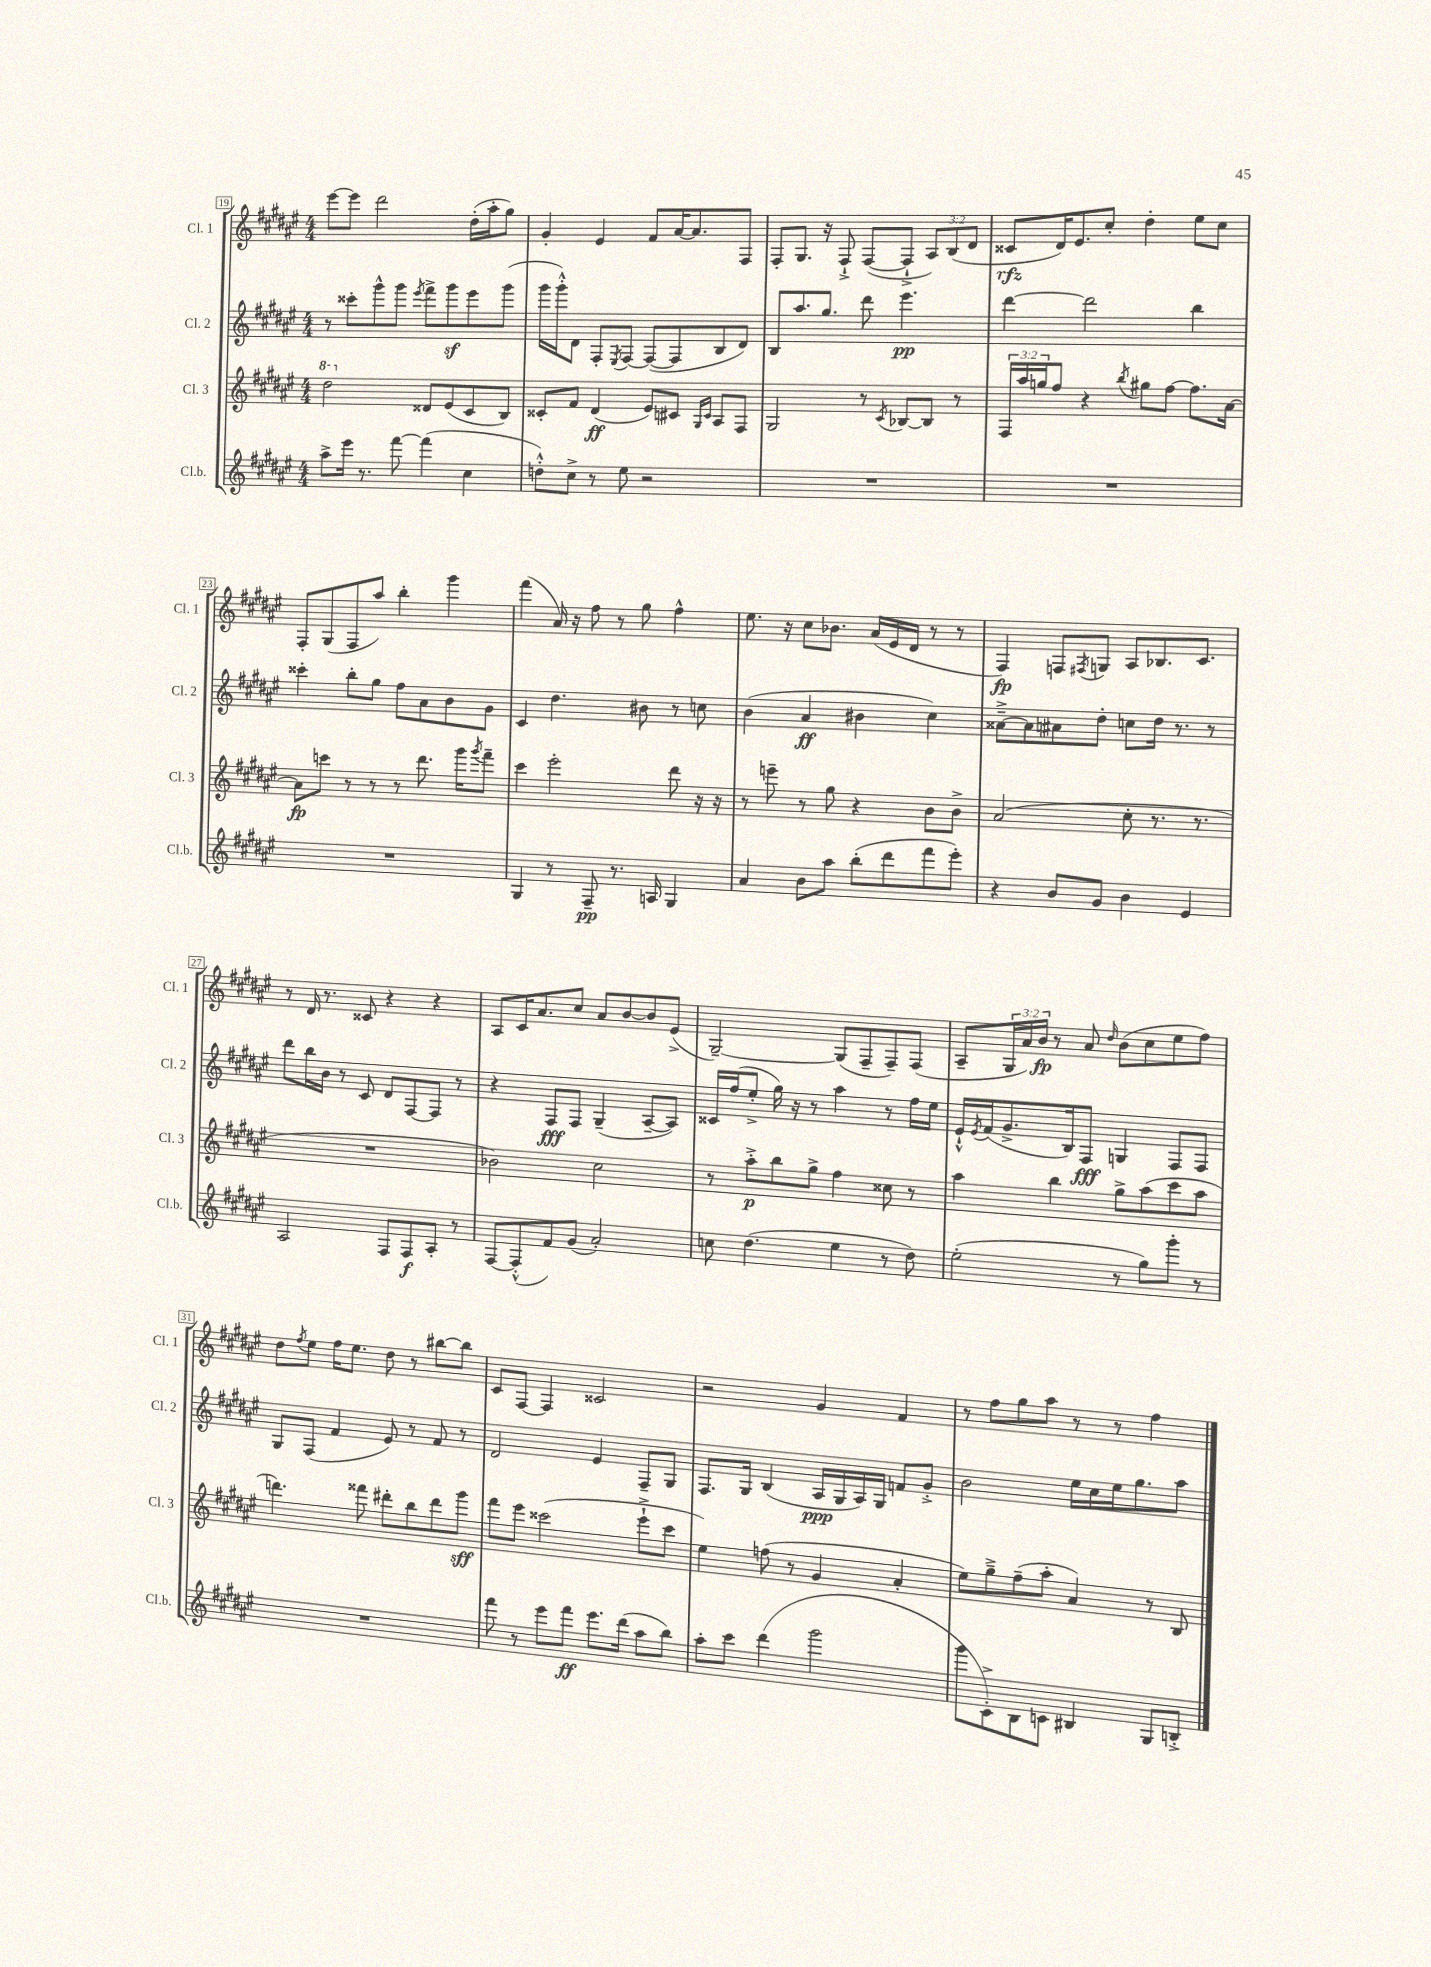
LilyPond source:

<<
\new StaffGroup <<
\new Staff = "s0" \with { instrumentName = "Cl. 1" shortInstrumentName = "Cl. 1" } {
    \clef treble \key fis \major \numericTimeSignature \time 4/4 \override Staff.TupletNumber.text = #tuplet-number::calc-fraction-text
    eis'''8~ eis'''8 dis'''2 dis''16-.( ais''16-. gis''8) |
    gis'4-. eis'4 fis'8 ais'16~ ais'8. fis8 |
    fis8-. gis8. r16 fis8-!-> fis8~( fis8-!-> \tuplet 3/2 { ais8) b8( dis'8 } |
    cisis'8\rfz dis'16) eis'8. cis''8-. dis''4-. eis''8 cis''8 |
    fis8-. gis8( fis8 ais''8) b''4-. gis'''4 |
    fis'''4( ais'16) r16 fis''8 r8 gis''8 fis''4-^ |
    eis''8. r16 cis''8 bes'8. ais'16( eis'16 dis'16 r8 r8 |
    fis4\fp) f8 \acciaccatura { fis8 } g8 ais8 bes8. cis'8. |
    r8 dis'16 r8. cisis'8 r4 r4 |
    ais8 cis'16 ais'8. cis''8 ais'8 b'8~ b'8 eis'8->( |
    gis2~--) gis8( fis8-- fis8--) fis8( |
    ais8-- \tuplet 3/2 { gis16 ais'16) b'16\fp } r8 ais'8 \grace { dis''16 } b'8( cis''8 eis''8 fis''8) |
    dis''8 \acciaccatura { fis''8 } eis''8 fis''16 eis''8. dis''8 r8 bis''8~ bis''8 |
    cis'8 fis8~ fis4 cisis'2 |
    r2 gis'4 fis'4 |
    r8 fis''8 gis''8 ais''8 r8 r8 fis''4 \bar "|." |
}
\new Staff = "s1" \with { instrumentName = "Cl. 2" shortInstrumentName = "Cl. 2" } {
    \clef treble \key fis \major \numericTimeSignature \time 4/4
    r8 cisis'''8-. gis'''8-^ gis'''8 \acciaccatura { eis'''8 } fis'''8-> gis'''8\sf eis'''8 gis'''8( |
    gis'''16 gis'''16-.-^) dis'8 fis8-. \acciaccatura { eis8 } fis8~ fis8~( fis8 b8 dis'8) |
    b8 ais''8. gis''8. dis'''8 eis'''4.\pp |
    dis'''4~ dis'''2 b''4 |
    cisis'''4-. b''8-. gis''8 fis''8 ais'8 b'8 gis'8 |
    cis'4 dis''4. bis'8 r8 c''8 |
    b'4( ais'4\ff bis'4 cis''4) |
    aisis'8~---> aisis'8 ais'8 dis''8-. c''8 dis''16 r8. r8 |
    dis'''8 b''16 b'16 r8 cis'8 dis'8 fis8~ fis8 r8 |
    r4 fis8\fff fis8 gis4--( ais8~-- ais8) |
    cisis'16 fis''16( eis''8-.-> gis''16) r16 r8 ais''4 r8 fis''16 eis''16 |
    eis'16-!-^ \acciaccatura { eis'8 } fis'16( gis'8.-> b16) fis8\fff g4 fis8 fis8 |
    gis8 fis8( fis'4 eis'8) r8 fis'8 r8 |
    dis'2 eis'4 fis8-- gis8 |
    fis8. gis16 b4( ais16\ppp gis16 ais16) gis16 f'8 gis'8-.-> |
    b'2 eis''16 cis''16 eis''16 gis''8. ais''8 \bar "|." |
}
\new Staff = "s2" \with { instrumentName = "Cl. 3" shortInstrumentName = "Cl. 3" } {
    \clef treble \key fis \major \numericTimeSignature \time 4/4 \override Staff.TupletNumber.text = #tuplet-number::calc-fraction-text
    \ottava #1 dis'''2 \ottava #0 disis'8 eis'8( cis'8 b8) |
    cisis'8-. fis'8 dis'4\ff( eis'8) cis'8 \grace { gis16 cis'16 } ais8 fis8 |
    gis2 r8 \acciaccatura { cis'8 } bes8~ bes8 r8 |
    \tuplet 3/2 { fis16 ais''16 g''16 } fis''8 r4 \acciaccatura { b''8 } gis''8 fis''8~ fis''8. ais'16~ |
    ais'8\fp c'''8 r8 r8 r8 dis'''8. gis'''16 \acciaccatura { gis'''8 } fis'''8-- |
    cis'''4 eis'''2-. dis'''8 r16 r16 |
    r8 e'''8-- r8 gis''8 r4 b'8 b'8-> |
    ais'2( cis''8-. r8. r8. |
    R1 |
    bes'2) cis''2 |
    r8 ais''8-.->\p b''8 gis''8-> fis''4 cisis''8 r8 |
    ais''4 b''4 gis''8-> ais''8( cis'''8 ais''8 |
    d'''4.) fisis'''8 dis'''8-. b''8 dis'''8 gis'''8\sff |
    fis'''8 eis'''8 cisis'''2( eis'''8-!-> cisis'''8 |
    eis''4) f''8( r8 gis'4 ais'4-. |
    eis''8) gis''8---> fis''8--( ais''8-. ais'4) r8 b8 \bar "|." |
}
\new Staff = "s3" \with { instrumentName = "Cl.b." shortInstrumentName = "Cl.b." } {
    \clef treble \key fis \major \numericTimeSignature \time 4/4
    ais''8-> eis'''16 r8. fis'''8~ fis'''4( cis''4 |
    d''8-.-^) cis''8-> r8 eis''8 r2 |
    R1 |
    R1 |
    R1 |
    gis4 r8 fis8--\pp r8. a16 gis4 |
    ais'4 b'8 ais''8 b''8-.( dis'''8 fis'''8 eis'''8-.) |
    r4 b'8 gis'8 b'4 eis'4 |
    ais2 fis8 fis8\f ais8-. r8 |
    fis8~ fis8-.-^( fis'8) gis'8( ais'2-.) |
    c''8 dis''4.( eis''4 r8 dis''8) |
    eis''2-.( r8 gis''8) gis'''8-. r8 |
    R1 |
    fis'''8 r8 eis'''8 fis'''8\ff eis'''8. dis'''16( ais''8 b''8) |
    ais''8-. cis'''8 dis'''4( gis'''2 |
    gis'''8 cis'8-.->) b8 c'8 bis4 gis8 b8-.-> \bar "|." |
}
>>
>>
\layout { \context { \Score currentBarNumber = #19 \override BarNumber.stencil = #(make-stencil-boxer 0.1 0.3 ly:text-interface::print) } }
